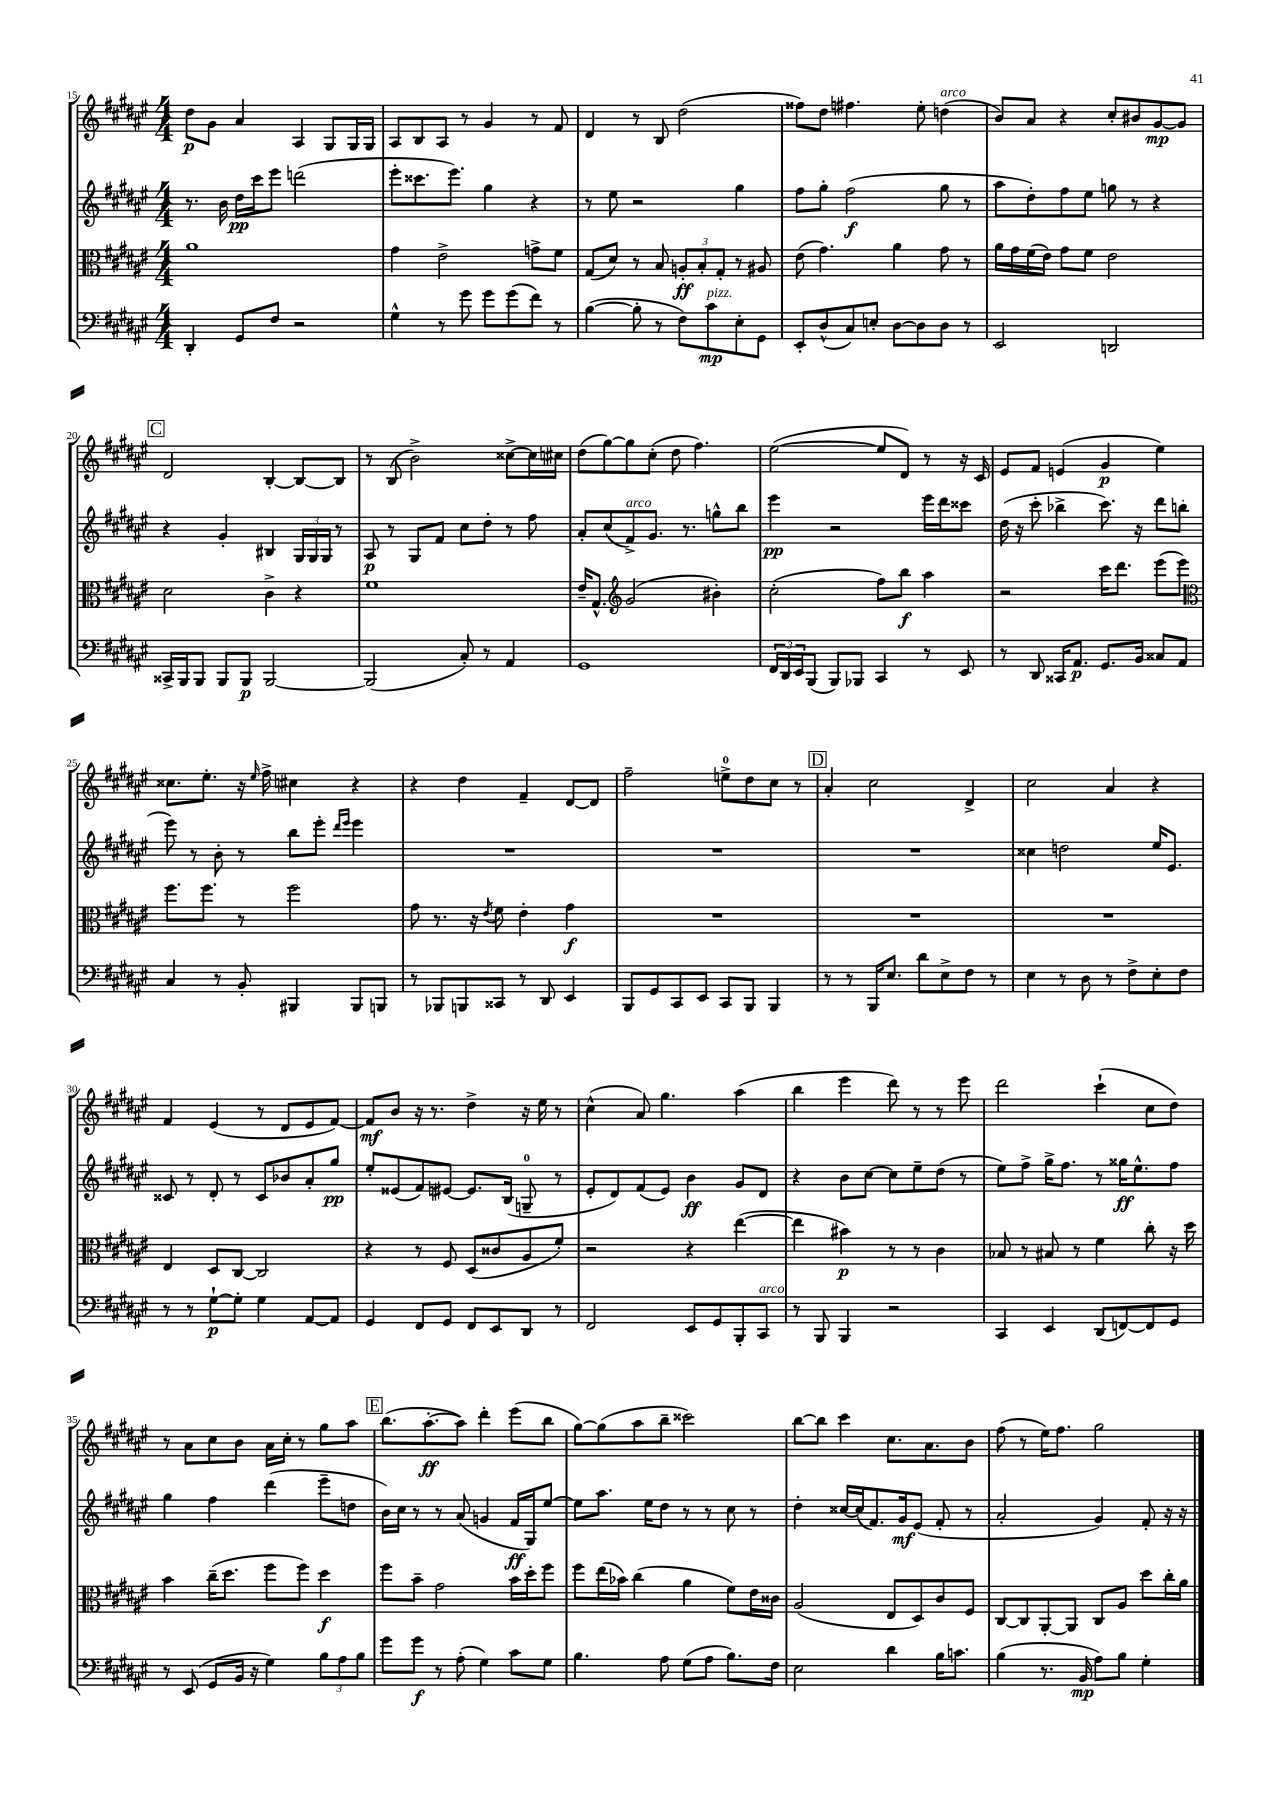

**kern	**dynam	**kern	**dynam	**kern	**dynam	**kern	**dynam
*part4	*part4	*part3	*part3	*part2	*part2	*part1	*part1
*staff4	*staff4	*staff3	*staff3	*staff2	*staff2	*staff1	*staff1
*clefF4	*	*clefC3	*	*clefG2	*	*clefG2	*
*k[f#c#g#d#a#e#]	*	*k[f#c#g#d#a#e#]	*	*k[f#c#g#d#a#e#]	*	*k[f#c#g#d#a#e#]	*
*M4/4	*	*M4/4	*	*M4/4	*	*M4/4	*
=15	=15	=15	=15	=15	=15	=15	=15
4DD#'/	.	1a#	.	8.r	.	8dd#\L	p
.	.	.	.	.	.	8g#\J	.
.	.	.	.	16b\	.	.	.
8GG#/L	.	.	.	16dd#\LL	pp	4a#/	.
.	.	.	.	16ccc#\J	.	.	.
8F#/J	.	.	.	8eee#\J	.	.	.
2r	.	.	.	(2dddn\	.	4A#/	.
.	.	.	.	.	.	8G#/L	.
.	.	.	.	.	.	16G#/L	.
.	.	.	.	.	.	16G#/JJ	.
=16	=16	=16	=16	=16	=16	=16	=16
4G#^^\	.	4g#\	.	8eee#'\L	.	8A#/L	.
.	.	.	.	8.ccc##X\	.	8B/	.
8r	.	2e#^\	.	.	.	8A#/J	.
.	.	.	.	8.eee#\J)	.	.	.
8g#\	.	.	.	.	.	8r	.
8g#\L	.	.	.	4gg#\	.	4g#/	.
(8g#\	.	.	.	.	.	.	.
8f#\J)	.	8gn^\L	.	4r	.	8r	.
8r	.	8f#\J	.	.	.	8f#/	.
=17	=17	=17	=17	=17	=17	=17	=17
([4B\	.	(8G#/L	.	8r	.	4d#/	.
.	.	8d#/J)	.	8ee#\	.	.	.
8B'\]	.	8r	.	2r	.	8r	.
8r	.	8B/	.	.	.	8B/	.
8F#\L)	.	12An'/L	ff	.	.	(2dd#\	.
.	.	12B'/	.	.	.	.	.
!LO:TX:a:i:t=pizz.	!	!	!	!	!	!	!
8c#\	mp	.	.	.	.	.	.
.	.	12G#'/J	.	.	.	.	.
8E#'\	.	8r	.	4gg#\	.	.	.
8GG#\J	.	8A#X/	.	.	.	.	.
=18	=18	=18	=18	=18	=18	=18	=18
8EE#'/L	.	(8e#\	.	8ff#\L	.	8ff##X\L)	.
(8D#^^/	.	4.g#\)	.	8gg#'\J	.	8dd#\J	.
8C#/)	.	.	.	(2ff#\	f	4.ff#X\	.
8En'/J	.	.	.	.	.	.	.
[8D#\L	.	4a#\	.	.	.	.	.
8D#\]	.	.	.	.	.	8ee#'\	.
!	!	!	!	!	!	!LO:TX:a:i:t=arco	!
8D#\J	.	8g#\	.	8gg#\	.	(4ddn\	.
8r	.	8r	.	8r	.	.	.
=19	=19	=19	=19	=19	=19	=19	=19
2EE#/	.	16a#\LL	.	8aa#\L	.	8b/L)	.
.	.	16g#\	.	.	.	.	.
.	.	(16f#\	.	8dd#'\)	.	8a#/J	.
.	.	16e#\JJ)	.	.	.	.	.
.	.	8g#\L	.	8ff#\	.	4r	.
.	.	8f#\J	.	8ee#\J	.	.	.
2DDn/	.	2e#\	.	8ggn\	.	8cc#'/L	.
.	.	.	.	8r	.	8b#X/	.
.	.	.	.	4r	.	[8g#/	mp
.	.	.	.	.	.	8g#/J]	.
!!LO:LB:g=z
!!LO:REH:place=s1:t=C
=20	=20	=20	=20	=20	=20	=20	=20
16CC##X^/LL	.	2d#\	.	4r	.	2d#/	.
16BBB/J	.	.	.	.	.	.	.
8BBB/J	.	.	.	.	.	.	.
8BBB/L	.	.	.	4g#'/	.	.	.
8BBB/J	p	.	.	.	.	.	.
[2BBB/	.	4c#^\	.	4B#X/	.	[4B'/	.
.	.	4r	.	24G#/LL	.	8B/L_	.
.	.	.	.	24G#/	.	.	.
.	.	.	.	24G#/JJ	.	.	.
.	.	.	.	8r	.	8B/J]	.
=21	=21	=21	=21	=21	=21	=21	=21
(2BBB/]	.	1f#	.	8A#/	p	8r	.
.	.	.	.	8r	.	(8B/	.
.	.	.	.	8G#/L	.	2b^\)	.
.	.	.	.	8f#/J	.	.	.
8C#'/)	.	.	.	8cc#\L	.	.	.
8r	.	.	.	8dd#'\J	.	.	.
4AA#/	.	.	.	8r	.	[8cc##X^\L	.
.	.	.	.	8ff#\	.	16cc##\L]	.
.	.	.	.	.	.	16cc#X\JJ	.
=22	=22	=22	=22	=22	=22	=22	=22
1GG#	.	16e#~/KL	.	8a#'/L	.	(8dd#\L	.
.	.	8.G#^^/J	.	.	.	.	.
.	.	.	.	(8cc#/	.	[8gg#\)	.
*	*	*clefG2	*	*	*	*	*
!	!	!	!	!LO:TX:a:i:t=arco	!	!	!
.	.	(2g#/	.	8f#^/)	.	8gg#\]	.
.	.	.	.	8.g#/J	.	(8cc#'\J	.
.	.	.	.	.	.	8dd#\	.
.	.	.	.	8.r	.	.	.
.	.	.	.	.	.	4.ff#\)	.
.	.	4b#X'\)	.	8ggn^^\L	.	.	.
.	.	.	.	8bb\J	.	.	.
=23	=23	=23	=23	=23	=23	=23	=23
24FF#/LL	.	(2cc#'\	.	4eee#\	pp	([2ee#\	.
24DD#/	.	.	.	.	.	.	.
24EE#/J	.	.	.	.	.	.	.
(8BBB/J	.	.	.	.	.	.	.
8BBB/L)	.	.	.	2r	.	.	.
8BBB-X/J	.	.	.	.	.	.	.
4CC#/	.	8ff#\L)	.	.	.	8ee#/L]	.
.	.	8bb\J	f	.	.	8d#/J)	.
8r	.	4aa#\	.	16eee#\LL	.	8r	.
.	.	.	.	16ddd#\J	.	.	.
8EE#/	.	.	.	8ccc##X\J	.	16r	.
.	.	.	.	.	.	16c#/	.
=24	=24	=24	=24	=24	=24	=24	=24
8r	.	2r	.	(16dd#\	.	8e#/L	.
.	.	.	.	16r	.	.	.
8DD#/	.	.	.	8ccc#'\	.	8f#/J	.
16CC##X/KL	.	.	.	4bb-X^\	.	(4en/	.
8.AA#/J	p	.	.	.	.	.	.
8.GG#/L	.	16ccc#\KL	.	8.ccc#\)	.	4g#/	p
.	.	8.ddd#\J	.	.	.	.	.
16BB/Jk	.	.	.	16r	.	.	.
8C##X/L	.	(8eee#\L	.	8ddd#\L	.	4ee#\)	.
8AA#/J	.	8eee#\J)	.	(8bbn\J	.	.	.
!!LO:LB:g=z
=25	=25	=25	=25	=25	=25	=25	=25
*	*	*clefC3	*	*	*	*	*
4C#/	.	8.ff#\L	.	8eee#\)	.	8.cc##X\L	.
.	.	.	.	8r	.	.	.
.	.	8.ff#\J	.	.	.	8.ee#'\J	.
8r	.	.	.	8b'\	.	.	.
8BB'/	.	8r	.	8r	.	16r	.
.	.	.	.	.	.	16qqee#/	.
.	.	.	.	.	.	16ff#^\	.
4BBB#X/	.	2ff#\	.	8bb\L	.	4cc#X\	.
.	.	.	.	8eee#'\J	.	.	.
.	.	.	.	16qqddd#/LL	.	.	.
.	.	.	.	16qqeee#/JJ	.	.	.
8BBB#/L	.	.	.	4eee#\	.	4r	.
8BBBn/J	.	.	.	.	.	.	.
=26	=26	=26	=26	=26	=26	=26	=26
8r	.	8g#\	.	1r	.	4r	.
8BBB-X/L	.	8.r	.	.	.	.	.
8BBBn/	.	.	.	.	.	4dd#\	.
.	.	16r	.	.	.	.	.
.	.	8qe#/	.	.	.	.	.
8CC##X/J	.	8f#\	.	.	.	.	.
8r	.	4e#'\	.	.	.	4f#~/	.
8DD#/	.	.	.	.	.	.	.
4EE#/	.	4g#\	f	.	.	[8d#/L	.
.	.	.	.	.	.	8d#/J]	.
=27	=27	=27	=27	=27	=27	=27	=27
8BBB/L	.	1r	.	1r	.	2ff#~\	.
8GG#/	.	.	.	.	.	.	.
8CC#/	.	.	.	.	.	.	.
8EE#/J	.	.	.	.	.	.	.
8CC#/L	.	.	.	.	.	8een^\L	.
8BBB/J	.	.	.	.	.	8dd#\	.
4BBB/	.	.	.	.	.	8cc#\J	.
.	.	.	.	.	.	8r	.
!!LO:REH:place=s1:t=D
=28	=28	=28	=28	=28	=28	=28	=28
8r	.	1r	.	1r	.	4a#'/	.
8r	.	.	.	.	.	.	.
16BBB/KL	.	.	.	.	.	2cc#\	.
8.E#/J	.	.	.	.	.	.	.
8d#\L	.	.	.	.	.	.	.
8E#^\	.	.	.	.	.	.	.
8F#\J	.	.	.	.	.	4d#^/	.
8r	.	.	.	.	.	.	.
=29	=29	=29	=29	=29	=29	=29	=29
4E#\	.	1r	.	4cc##X\	.	2cc#\	.
8r	.	.	.	2ddn\	.	.	.
8D#\	.	.	.	.	.	.	.
8r	.	.	.	.	.	4a#/	.
8F#^\L	.	.	.	.	.	.	.
8E#'\	.	.	.	16ee#/KL	.	4r	.
.	.	.	.	8.e#/J	.	.	.
8F#\J	.	.	.	.	.	.	.
!!LO:LB:g=z
=30	=30	=30	=30	=30	=30	=30	=30
8r	.	4E#/	.	8c##X/	.	4f#/	.
8r	.	.	.	8r	.	.	.
[8G#`\L	p	8D#/L	.	8d#'/	.	(4e#/	.
8G#'\J]	.	[8C#/J	.	8r	.	.	.
4G#\	.	2C#/]	.	8c##/L	.	8r	.
.	.	.	.	8b-X/	.	8d#/L	.
[8AA#/L	.	.	.	8a#'/	.	8e#/	.
8AA#/J]	.	.	.	8gg#/J	pp	[8f#/J)	.
=31	=31	=31	=31	=31	=31	=31	=31
4GG#/	.	4r	.	8ee#'/L	.	8f#/L]	mf
.	.	.	.	(8e##X/	.	8b/J	.
8FF#/L	.	8r	.	8f#/)	.	16r	.
.	.	.	.	.	.	8.r	.
8GG#/J	.	8F#/	.	[8e#X/J	.	.	.
8FF#/L	.	(8D#/L	.	8.e#/L]	.	4dd#^\	.
8EE#/	.	8c##X/	.	.	.	.	.
.	.	.	.	(16B/Jk	.	.	.
8DD#/J	.	8A#/	.	8Gn~/	.	16r	.
.	.	.	.	.	.	16ee#\	.
8r	.	8f#'/J)	.	8r	.	8r	.
=32	=32	=32	=32	=32	=32	=32	=32
2FF#/	.	2r	.	8e#'/L	.	(4cc#^^\	.
.	.	.	.	8d#/)	.	.	.
.	.	.	.	(8f#/	.	8a#/)	.
.	.	.	.	8e#/J)	.	4.gg#\	.
8EE#/L	.	4r	.	4b\	ff	.	.
8GG#/	.	.	.	.	.	.	.
8BBB'/	.	([4ee#\	.	8g#/L	.	(4aa#\	.
!LO:TX:a:i:t=arco	!	!	!	!	!	!	!
8CC#/J	.	.	.	8d#/J	.	.	.
=33	=33	=33	=33	=33	=33	=33	=33
8r	.	4ee#\]	.	4r	.	4bb\	.
8BBB/	.	.	.	.	.	.	.
4BBB/	.	4b#X\)	p	8b\L	.	4eee#\	.
.	.	.	.	[8cc#\J	.	.	.
2r	.	8r	.	8cc#\L]	.	8ddd#\)	.
.	.	8r	.	8ee#~\	.	8r	.
.	.	4c#\	.	(8dd#\J	.	8r	.
.	.	.	.	8r	.	8eee#\	.
=34	=34	=34	=34	=34	=34	=34	=34
4CC#/	.	8B-X/	.	8ee#\L)	.	2ddd#\	.
.	.	8r	.	8ff#^\J	.	.	.
4EE#/	.	8B#X/	.	16gg#^\KL	.	.	.
.	.	.	.	8.ff#\J	.	.	.
.	.	8r	.	.	.	.	.
(8DD#/L	.	4f#\	.	8r	.	(4ccc#`\	.
[8FFn/)	.	.	.	16gg##X\KL	ff	.	.
.	.	.	.	8.ee#^^\	.	.	.
8FF/]	.	8cc#'\	.	.	.	8cc#\L	.
8GG#/J	.	16r	.	8ff#\J	.	8dd#\J)	.
.	.	16dd#\	.	.	.	.	.
!!LO:LB:g=z
=35	=35	=35	=35	=35	=35	=35	=35
8r	.	4b\	.	4gg#\	.	8r	.
(8EE#/	.	.	.	.	.	8a#\L	.
8GG#/L	.	(16cc#~\KL	.	4ff#\	.	8cc#\	.
.	.	8.dd#\J	.	.	.	.	.
16BB/Jk	.	.	.	.	.	8b\J	.
16r	.	.	.	.	.	.	.
4G#\)	.	8ff#\L	.	(4ddd#\	.	16a#\LL	.
.	.	.	.	.	.	16cc#'\JJ	.
.	.	8ff#\J)	.	.	.	8r	.
12B\L	.	4dd#\	f	8eee#~\L	.	8gg#\L	.
12A#\	.	.	.	.	.	.	.
.	.	.	.	8ddn\J	.	8aa#\J	.
12B\J	.	.	.	.	.	.	.
!!LO:REH:place=s1:t=E
=36	=36	=36	=36	=36	=36	=36	=36
8g#\L	.	8ff#\L	.	16b\LL)	.	(8.bb\L	.
.	.	.	.	16cc#\JJ	.	.	.
8g#\J	f	8b~\J	.	8r	.	.	.
.	.	.	.	.	.	[8.aa#'\	ff
8r	.	2g#\	.	8r	.	.	.
(8A#'\	.	.	.	(8a#/	.	8aa#\J])	.
4G#\)	.	.	.	4gn/	.	4ddd#'\	.
8c#\L	.	16b\LL	.	16f#/LL	ff	(8eee#\L	.
.	.	16dd#'\J	.	16G#/J)	.	.	.
8G#\J	.	8ff#\J	.	[8ee#/J	.	8bb\J	.
=37	=37	=37	=37	=37	=37	=37	=37
4.B\	.	8ff#\L	.	8ee#\L]	.	[8gg#\L)	.
.	.	(16ee#\L	.	8.aa#\J	.	(8gg#\]	.
.	.	16b-X\JJ)	.	.	.	.	.
.	.	(4cc#\	.	.	.	8aa#\	.
.	.	.	.	16ee#\KL	.	.	.
8A#\	.	.	.	8dd#\J	.	8bb~\J	.
(8G#\L	.	4a#\	.	8r	.	2ccc##X\)	.
8A#\J	.	.	.	8r	.	.	.
8.B\L)	.	8f#\L)	.	8cc#\	.	.	.
.	.	16e#\L	.	8r	.	.	.
16F#\Jk	.	16c##X\JJ	.	.	.	.	.
=38	=38	=38	=38	=38	=38	=38	=38
2E#\	.	(2A#/	.	4dd#'\	.	[8bb\L	.
.	.	.	.	.	.	8bb\J]	.
.	.	.	.	[16cc##X/LL	.	4ccc#\	.
.	.	.	.	(16cc##/J]	.	.	.
.	.	.	.	8.f#/)	.	.	.
4d#\	.	8E#/L	.	.	.	8.cc#\L	.
.	.	.	.	16g#/k	mf	.	.
.	.	8D#/)	.	(8e#/J	.	.	.
.	.	.	.	.	.	8.a#\	.
16B\KL	.	8c#/	.	8f#'/	.	.	.
8.cn\J	.	.	.	.	.	.	.
.	.	8F#/J	.	8r	.	8b\J	.
=39	=39	=39	=39	=39	=39	=39	=39
(4B\	.	[8C#/L	.	2a#'/	.	(8ff#\	.
.	.	8C#/]	.	.	.	8r	.
8.r	.	[8AA#'/	.	.	.	16ee#\KL)	.
.	.	.	.	.	.	8.ff#\J	.
.	.	8AA#/J]	.	.	.	.	.
16BB/	mp	.	.	.	.	.	.
8A#\L)	.	8C#/L	.	4g#/)	.	2gg#\	.
8B\J	.	8A#/J	.	.	.	.	.
4G#'\	.	8dd#\L	.	8f#'/	.	.	.
.	.	16cc#'\L	.	16r	.	.	.
.	.	16a#\JJ	.	16r	.	.	.
==	==	==	==	==	==	==	==
*-	*-	*-	*-	*-	*-	*-	*-
